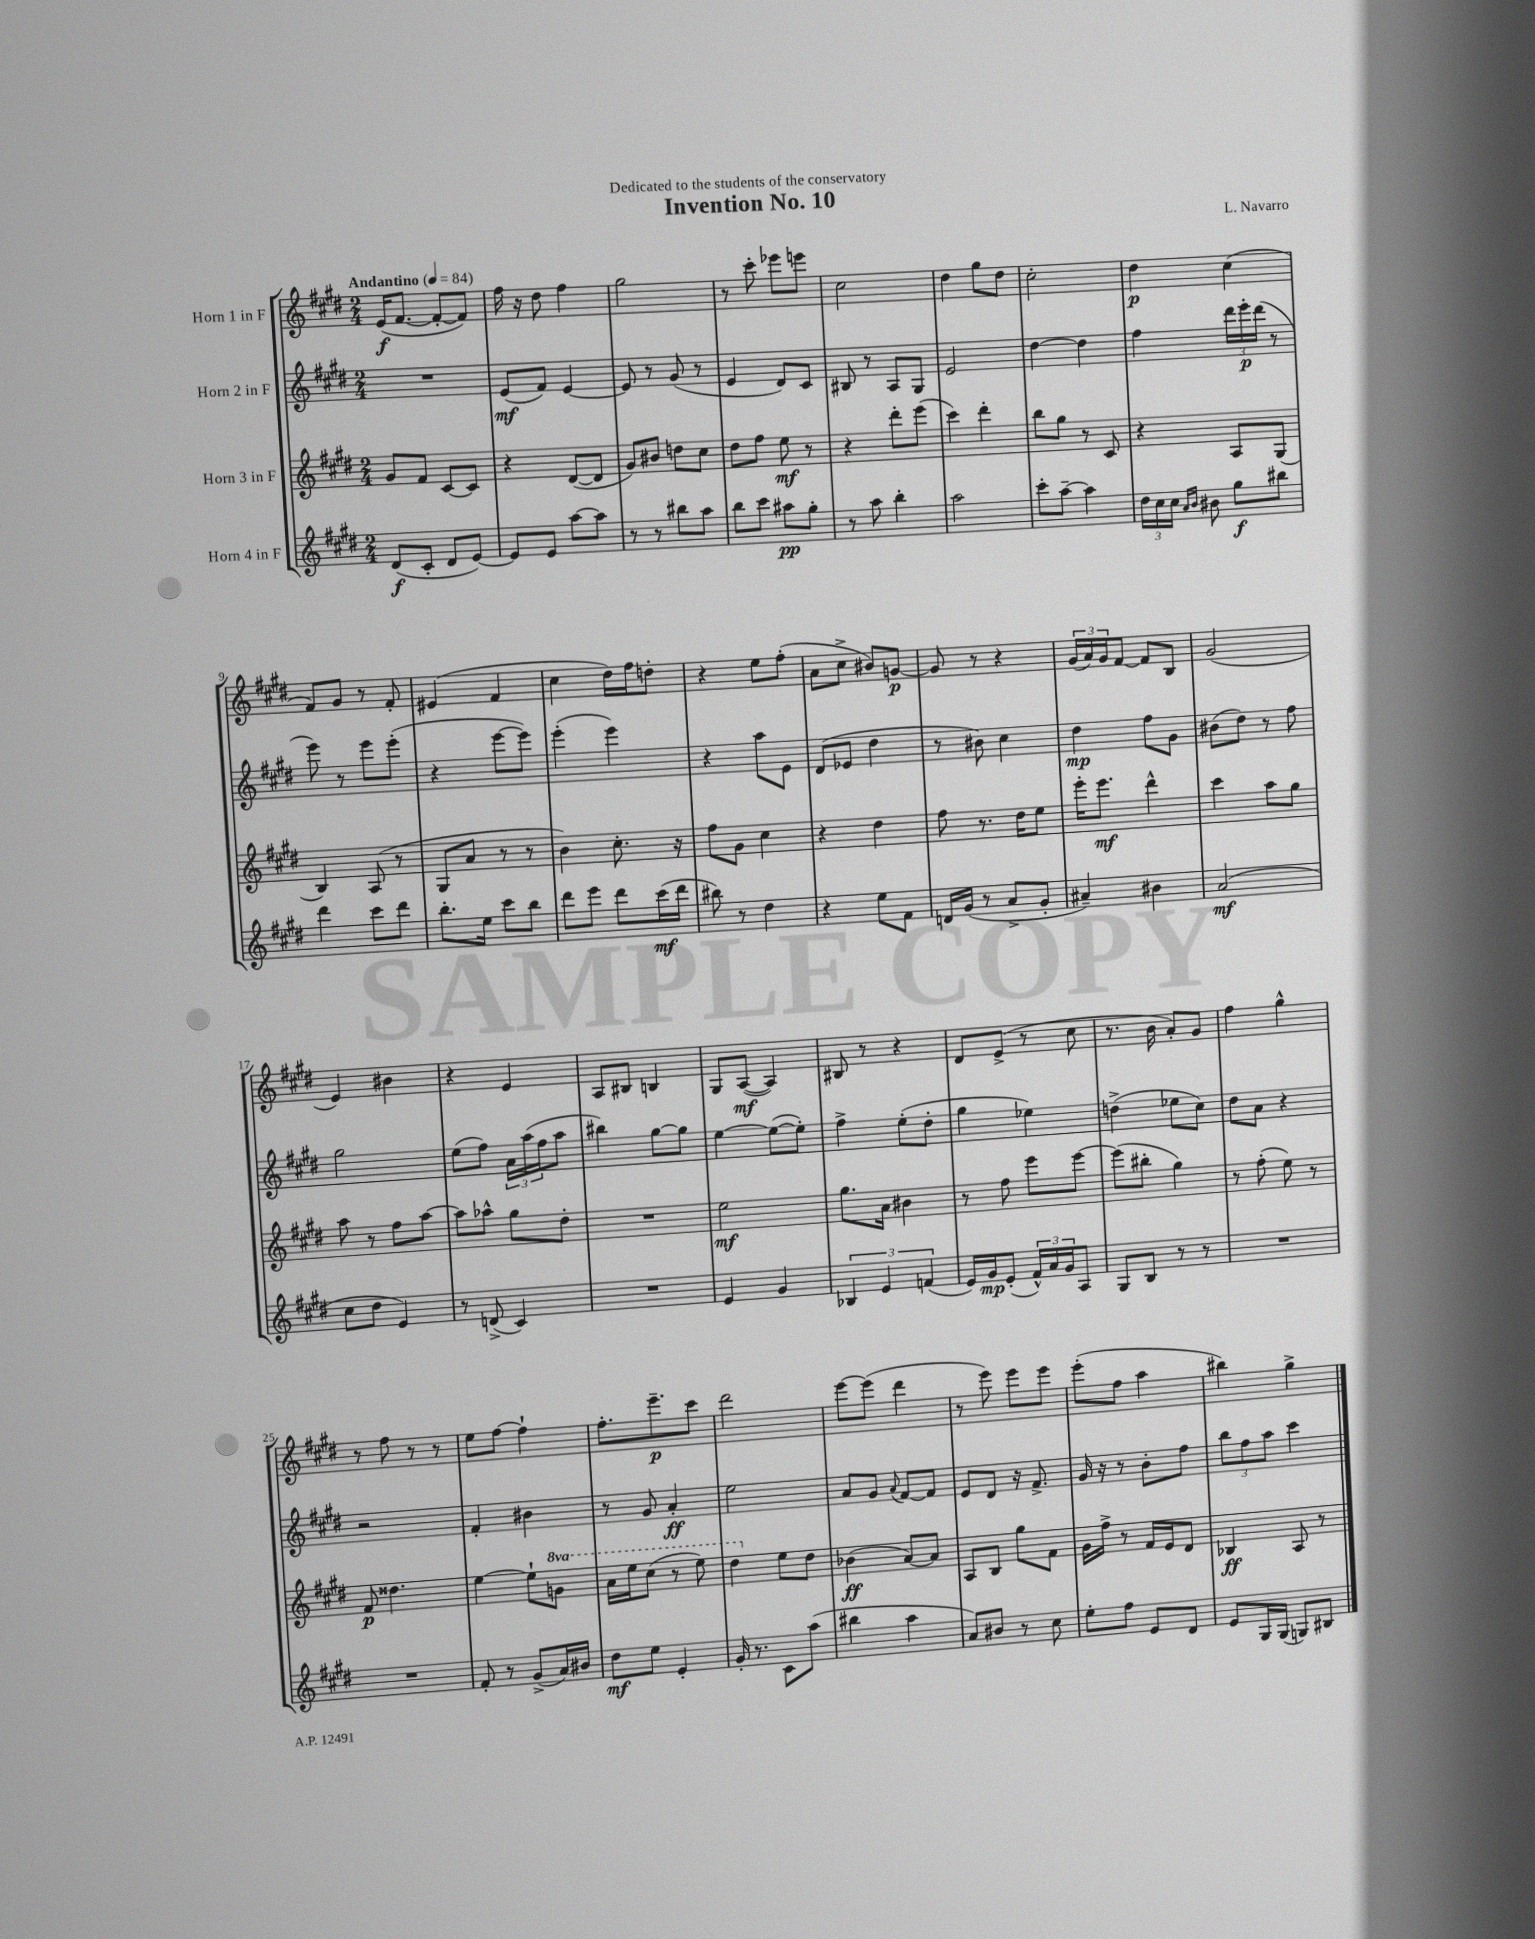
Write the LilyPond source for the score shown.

\header { title = "Invention No. 10" composer = "L. Navarro" dedication = "Dedicated to the students of the conservatory" }
<<
\new StaffGroup <<
\new Staff = "s0" \with { instrumentName = "Horn 1 in F" } {
    \clef treble \key e \major \numericTimeSignature \time 2/4 \tempo "Andantino" 4 = 84
    e'16\f( fis'8.~ fis'8~-. fis'8) |
    fis''16 r16 dis''8 fis''4 |
    gis''2 |
    r8 cis'''8-. ees'''8 e'''8 |
    cis''2 |
    dis''4 gis''8 dis''8 |
    cis''2-. |
    dis''4\p cis''4( |
    fis'8) gis'8 r8 fis'8-. |
    eis'4( fis'4 |
    cis''4 dis''16) fis''16 d''8-. |
    r4 e''8 fis''8-.( |
    a'8 cis''8-> bis'8) g'8~\p |
    g'8 r8 r4 |
    \tuplet 3/2 { gis'16( a'16) gis'16 } fis'8~ fis'8 b8 |
    gis'2( |
    e'4) bis'4 |
    r4 e'4 |
    a8 bis8 b4 |
    gis8 a8~\mf( a4) |
    bis8 r8 r4 |
    dis'8 e'8->( r8 cis''8 |
    r8. b'16 a'8-.) gis'8 |
    fis''4 gis''4-^ |
    r8 fis''8 r8 r8 |
    e''8 fis''8~ fis''4-! |
    fis''8.-. e'''8.--\p cis'''8 |
    dis'''2 |
    e'''8~ e'''8( dis'''4 |
    r8 e'''8) e'''8 e'''8 |
    e'''8-.( fis''8 a''4 |
    bis''4) gis''4-> \bar "|." |
}
\new Staff = "s1" \with { instrumentName = "Horn 2 in F" } {
    \clef treble \key e \major \numericTimeSignature \time 2/4
    R2 |
    e'8\mf( fis'8) e'4~ |
    e'8 r8 gis'8( r8 |
    e'4 dis'8) cis'8 |
    bis8 r8 a8 gis8 |
    e'2 |
    dis''4~ dis''4 |
    fis''4 \tuplet 3/2 { dis'''16 e'''16-.\p dis'''16( } r8 |
    e'''8) r8 e'''8 e'''8-.( |
    r4 e'''8~ e'''8) |
    e'''4-.( e'''4) |
    r4 a''8 e'8 |
    dis'8( ees'8 dis''4 |
    r8 bis'8) cis''4 |
    dis''4\mp fis''8 gis'8 |
    bis'8( dis''8) r8 fis''8 |
    gis''2 |
    e''8( fis''8) \tuplet 3/2 { a'16 a''16( fis''16 } a''8 |
    bis''4) gis''8~ gis''8 |
    e''4~ e''8~( e''8-.) |
    fis''4-> e''8-.( dis''8-. |
    gis''4 ees''4) |
    d''4->( ees''8 cis''8) |
    dis''8 a'8 r4 |
    r2 |
    fis'4-. bis'4 |
    r8 gis'8 a'4-.\ff |
    e''2 |
    a'8 gis'8 \appoggiatura { a'8 } fis'8~ fis'8 |
    e'8 dis'8 r16 fis'8.-> |
    gis'16 r16 r8 b'8-. fis''8 |
    \tuplet 3/2 { b''8 fis''8 a''8 } cis'''4 \bar "|." |
}
\new Staff = "s2" \with { instrumentName = "Horn 3 in F" } {
    \clef treble \key e \major \numericTimeSignature \time 2/4 \set Staff.ottavationMarkups = #ottavation-simple-ordinals
    gis'8 fis'8 cis'8~ cis'8 |
    r4 dis'8~( dis'8 |
    gis'8) bis'8 d''8 cis''8 |
    dis''8 fis''8 e''8\mf r8 |
    r4 dis'''8-. e'''8( |
    cis'''4) dis'''4-. |
    b''8 gis''8 r8 cis'8 |
    r4 a8 gis8( |
    b4) a8( r8 |
    gis8 a'8 r8 r8 |
    b'4) cis''8.-. r16 |
    fis''8 gis'8 cis''4 |
    r4 dis''4 |
    fis''8 r8. dis''16 e''8 |
    e'''16-. e'''8.\mf dis'''4-^ |
    cis'''4 a''8 gis''8 |
    a''8 r8 fis''8 a''8~ |
    a''8 aes''8-^ gis''8 dis''8-. |
    R2 |
    e''2\mf |
    gis''8. a'16 bis'4 |
    r8 fis''8 e'''8 e'''8~ |
    e'''8( bis''8-. gis''4) |
    r8 fis''8-.( e''8) r8 |
    fis'8\p disis''4. |
    e''4~ e''8-! \ottava #1 g''8 |
    a''16 e'''16 cis'''8( r8 e'''8) |
    dis'''4 \ottava #0 e''8 dis''8 |
    bes'4\ff( a'8~) a'8 |
    a8 b8 gis''8 fis'8 |
    gis'16 fis''16-> r8 fis'16 e'16 dis'8 |
    bes4\ff a8 r8 \bar "|." |
}
\new Staff = "s3" \with { instrumentName = "Horn 4 in F" } {
    \clef treble \key e \major \numericTimeSignature \time 2/4
    dis'8\f( cis'8-. dis'8 e'8~) |
    e'8 e'8 a''8~ a''8 |
    r8 r8 bis''8 a''8 |
    b''8 cis'''8 ais''8\pp gis''8-. |
    r8 a''8 b''4-. |
    a''2 |
    cis'''8-. a''8~-- a''4 |
    \tuplet 3/2 { dis''16 cis''16 cis''16 } \grace { a'16 b'16 } bis'8 gis''8\f bis''8 |
    dis'''4 cis'''8 dis'''8 |
    b''8.-. e''16 cis'''8 b''8 |
    dis'''8 e'''8 dis'''8 cis'''16\mf( dis'''16 |
    bis''8) r8 dis''4 |
    r4 e''8 fis'8 |
    d'16 gis'16( r8 a'8-> gis'8-. |
    ais'4--) bis'4 |
    a'2\mf( |
    cis''8 dis''8 e'4) |
    r8 d'8->( cis'4) |
    R2 |
    e'4 gis'4 |
    \tuplet 3/2 { bes4 e'4 f'4( } |
    e'16) gis'16\mp e'8-.( \tuplet 3/2 { fis'16-^) a'16 gis'16 } a8 |
    gis8 b8 r8 r8 |
    R2 |
    R2 |
    fis'8-. r8 gis'8->( a'16) bis'16 |
    dis''8\mf e''8 e'4-. |
    gis'16-. r8. cis'8 a''8( |
    bis''4 a''4 |
    a'8) bis'8 r8 cis''8 |
    e''8-. fis''8 e'8 dis'8 |
    e'8 gis16 gis16( g8) bis8 \bar "|." |
}
>>
>>
